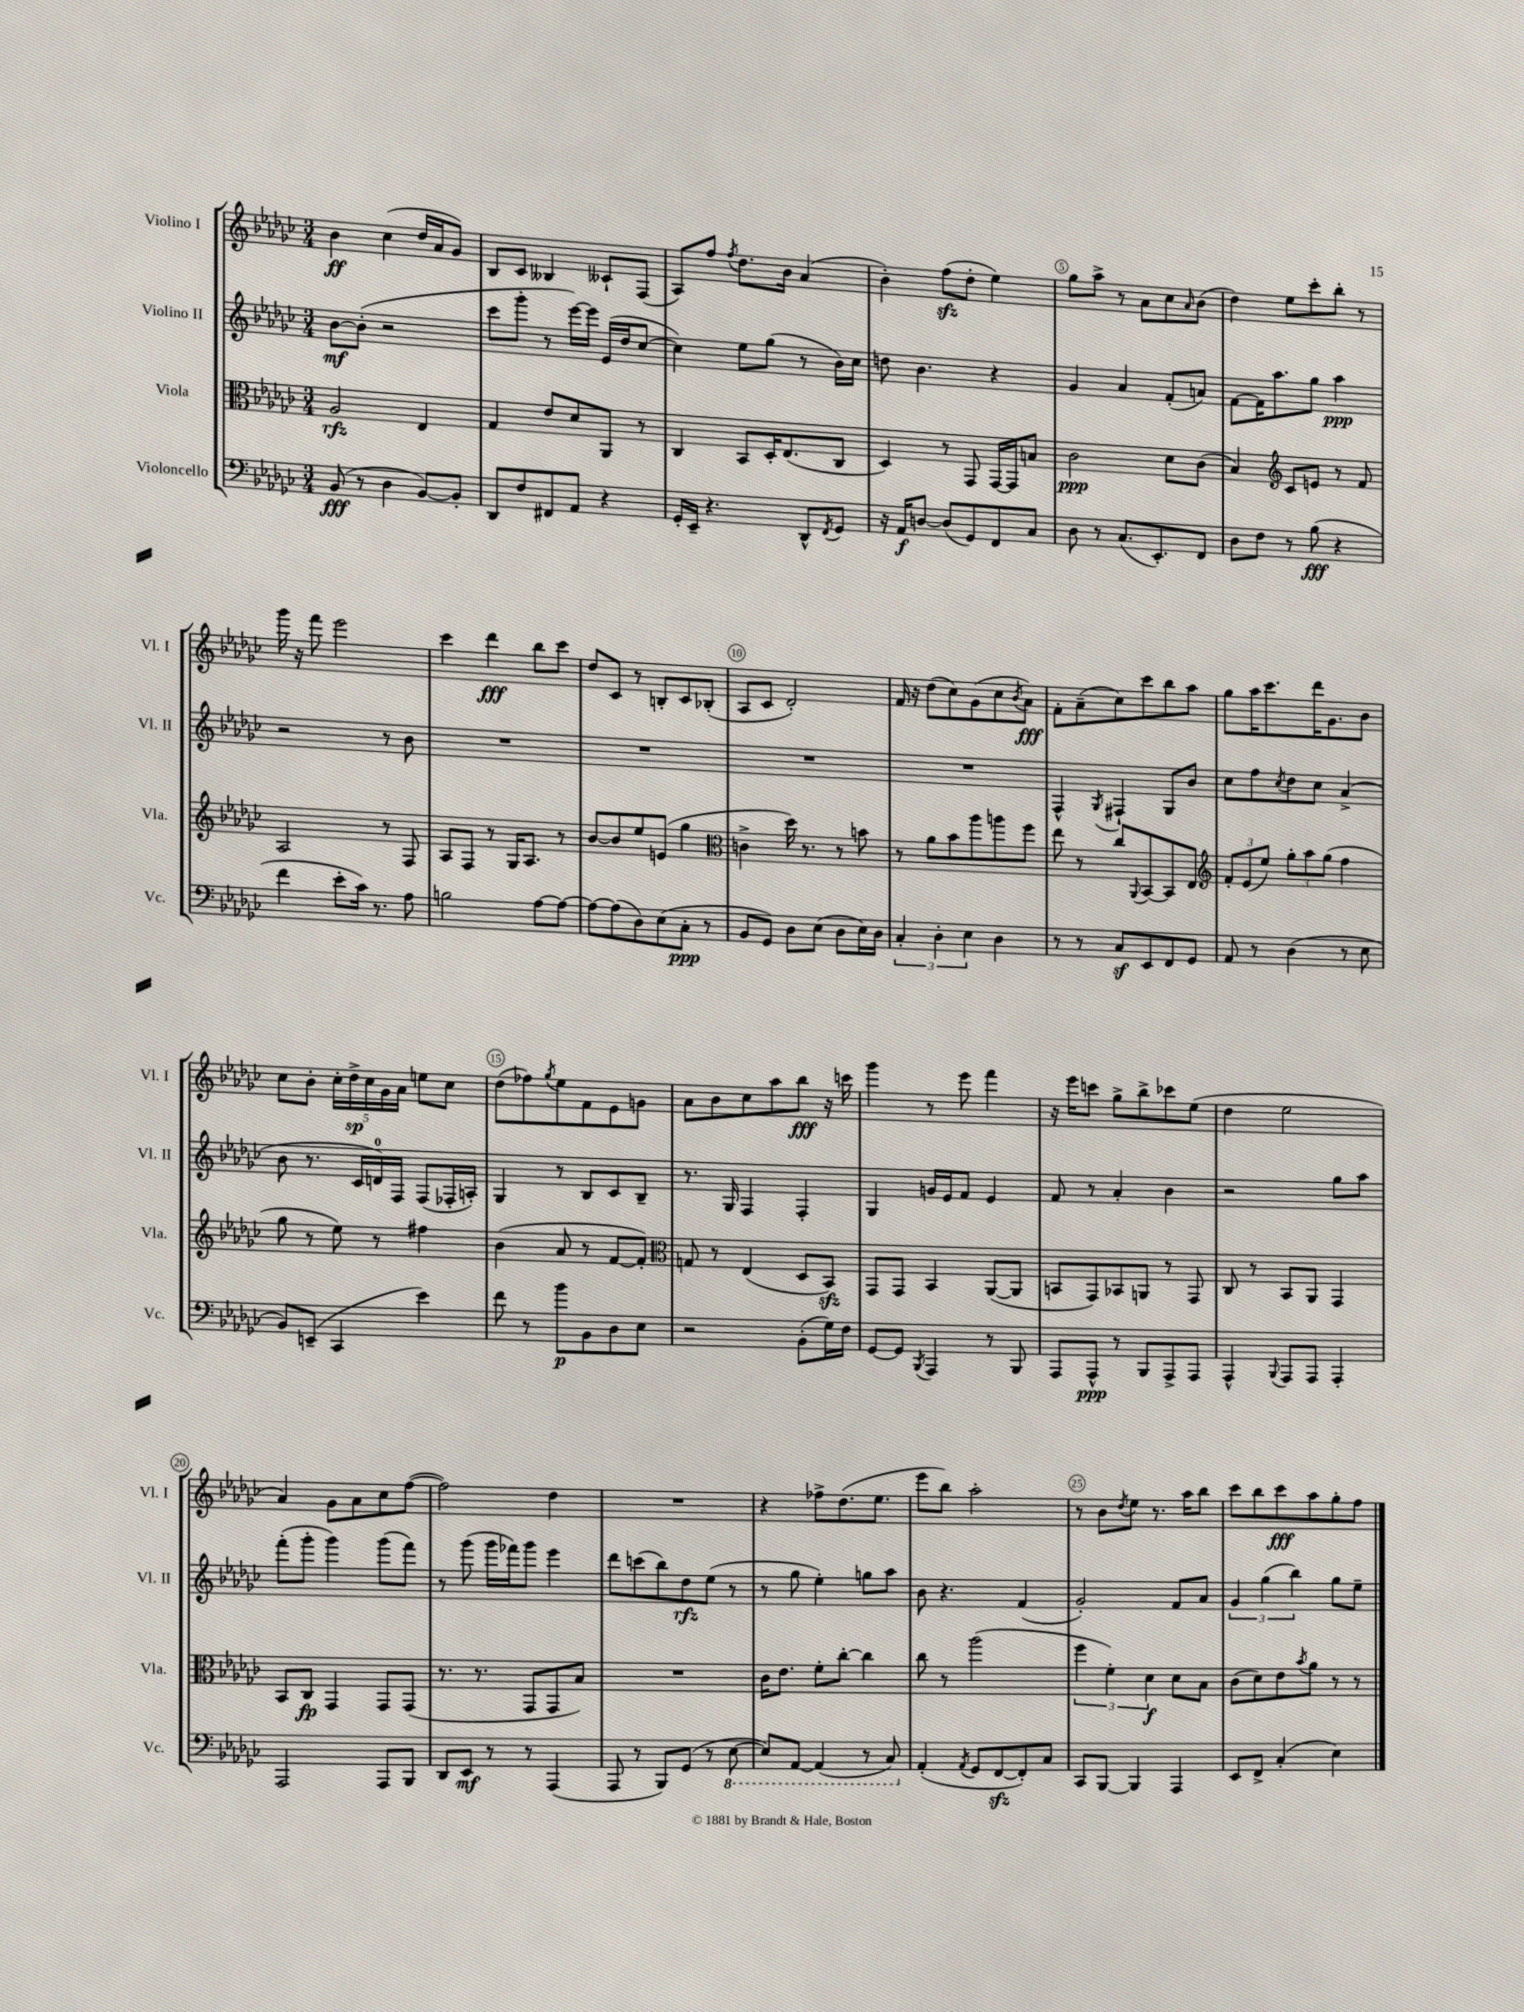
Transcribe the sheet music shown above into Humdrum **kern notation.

**kern	**kern	**kern	**kern
*staff4	*staff3	*staff2	*staff1
*clefF4	*clefC3	*clefG2	*clefG2
*k[b-e-a-d-g-c-]	*k[b-e-a-d-g-c-]	*k[b-e-a-d-g-c-]	*k[b-e-a-d-g-c-]
*M3/4	*M3/4	*M3/4	*M3/4
(8BB-/	2A-/	[8b-\L	4b-\
8r	.	(8b-'\]J	.
4D-\	.	2r	(4cc-\
[8BB-/L)	4E-/	.	16dd-/LL
.	.	.	16a-/J
8BB-'/]J	.	.	8g-/J)
=	=	=	=
8DD-/L	4G-/	8ccc-\L	8B-/L
8F/	.	8ggg-'\J	8c-/J
8FF#/	8e-/L	8r	4B--/
8AA-/J	8d-/	[16eee-\LL)	.
.	.	16eee-\]JJ	.
4r	8AA-/J	(16e-/LL	8c--`/L
.	.	16dd-/J	.
.	8r	[8cc-/J	(8F/J
=	=	=	=
16GG-'/LL	4C-/	4cc-\])	8A-/L)
16EE-~/JJ	.	.	.
4.r	.	.	8ff/J
.	.	.	8qff/
.	8BB-/L	8ee-\L	8.dd-\L
.	16D-'/K	(8gg-\J	.
.	(8.E-/	.	16b-\Jk
8DD-^^/L	.	8r	(4a-/
8qFF/	.	.	.
8GG-/J	8C-/J	16b-\LL)	.
.	.	16cc-\JJ	.
=	=	=	=
16r	4D-/)	8dd\	4b-'\)
16AA-/LK	.	.	.
[8D/J	.	4.b-\	.
(8D/]L	8r	.	(8ff\L
8GG-/)	8GG-/	.	8dd-'\J
8FF/	[16GG-/LL	4r	4ee-\)
.	16GG-/]J	.	.
8C-/J	8B/J	.	.
=	=	=	=
8D-\	2c-\	4g-/	8gg-\L
8r	.	.	8aa-^\J
(8.C-/L	.	4a-/	8r
.	.	.	8a-\L
8.EE-'/)	.	.	.
.	8d-\L	(8f'/L	8cc-\
.	.	.	16qqa-/
8FF/J	(8c-\J	8a/J)	(8b-\J
=	=	=	=
8D-\L	4B-/)	[8f\L	4dd-\)
8F\J	.	16f\]K	.
.	.	8.aa-\	.
*	*clefG2	*	*
8r	8c-/L	.	8ee-\L
(8B-\	8e/J	8gg-\J	8ccc-'\
4r	8r	4aa-\	8bb-'\J
.	8f/	.	8r
=	=	=	=
4f\	2A-/	2r	16ggg-\
.	.	.	16r
.	.	.	8fff\
8e-'\L	.	.	2eee-\
16c-\Jk)	.	.	.
8.r	.	.	.
.	8r	8r	.
8A-\	8F/	8b-\	.
=	=	=	=
2B\	8A-/L	2.r	4ccc-\
.	8F/J	.	.
.	8r	.	4ddd-\
.	16G-/LK	.	.
.	8.A-/J	.	.
[8A-\L	.	.	8bb-\L
8A-\_J	8r	.	8ccc-\J
=	=	=	=
8A-\_L	[8b-/L	2.r	8dd-/L
(8A-\]	8b-/]	.	8c-/J
8D-\)	8ee-/	.	8r
(8E-\	(8e/J	.	8B'/L
8C-'\J	4gg-\	.	8c-/
8r	.	.	(8B-'/J
=	=	=	=
*	*clefC3	*	*
8BB-/L	4c^\	2.r	8A-/L
8GG-/J)	.	.	8c-/J
8D-\L	16dd-\)	.	2d-'/)
.	8.r	.	.
(8E-\J	.	.	.
8D-\L	8r	.	.
16E-\L)	8b\	.	.
16D-\JJ	.	.	.
=	=	=	=
6C-'/	8r	2.r	16f/
.	.	.	16r
.	8a-\L	.	(8dd-\L
6D-'\	.	.	.
.	8b-\	.	8cc-\)
6E-\	.	.	.
.	8aa-\	.	(8g-\
4D-\	8aa\	.	8cc-\
.	.	.	8qb-/
.	8ff\J	.	8a-\J)
=	=	=	=
8r	8ee-\	4F^^/	8f'\L
8r	8r	.	(8a-~\
.	.	8qG-/	.
8C-/L	8cc-/L	4F#`/	8cc-\)
.	8qqAA-/	.	.
8EE-/	[8BB-/	.	8ccc-\
8FF/	8BB-/]	8G-/L	8bb-\
8GG-/J	8E-/J	8b-/J	8aa-\J
=	=	=	=
*	*clefG2	*	*
8AA-/	12f'/L	8cc-\L	8gg-\L
.	(12e-/	.	.
8r	.	8ff\	16aa-\K
.	12ee-/J)	.	.
.	.	.	8.ccc-\
.	.	8qcc-/	.
(4D-\	12gg-'\L	8dd-\	.
.	12aa-\	.	.
.	.	8cc-\J	16ddd-\K
.	(12gg-\J	.	.
.	.	.	8.g-\
8r	4ff\	(4a-^/	.
8E-\	.	.	8b-\J
=	=	=	=
8BB-/L)	8gg-\	8b-\	8cc-\L
(8EE~/J	8r	8.r	8b-'\J
4CC-/	8ee-\)	.	20cc-'\LL
.	.	.	20dd-^\
.	.	16c-/LL	.
.	.	.	20cc-\
.	8r	16d/)	.
.	.	.	20g-\
.	.	16F/JJ	.
.	.	.	20a-\JJ
4e-\)	4ff#\	(8F/L	8ee\L
.	.	16F-'/L	8cc-\J
.	.	16A'/JJ)	.
=	=	=	=
8f\	(4b-\	4G-/	(8dd-\L
8r	.	.	8ff-\)
.	.	.	8qgg-/
8b-\L	8a-/	8r	8ee-\
8BB-\	8r	8B-/L	8f\
8D-\	[8f/L	8c-/	8e-\
8E-\J	8f'/]J)	8B-~/J	8g\J
=	=	=	=
*	*clefC3	*	*
2r	8G/	8.r	8a-\L
.	8r	.	8b-\
.	.	16G-/	.
.	(4E-/	4F/	8cc-\
.	.	.	8aa-\
(8BB-'\L	8D-/L	4F'/	8bb-\J
16G-\L)	8BB-/J)	.	16r
16F\JJ	.	.	16ccc\
=	=	=	=
[8GG-/L	8GG-/L	4G-/	4ggg-\
8GG-/]J	8GG-/J	.	.
8qBBB-/	.	.	.
4AAA-/	4BB-/	16g/LL	8r
.	.	16e-/J	.
.	.	8f/J	8eee-\
8r	([8AA-/L	4e-/	4fff\
8BBB-/	8AA-/]J	.	.
=	=	=	=
8AAA-/L	8BB/L	8f/	16r
.	.	.	16eee-\LK
8AAA-^^/J	8GG-/)	8r	8ccc\J
8r	8BB-/	4a-'/	8gg-^\L
8BBB-/L	8AA/J	.	8bb-^\
8AAA-^/	8r	4b-\	8ccc-\
8AAA-/J	8GG-/	.	(8ee-\J
=	=	=	=
4AAA-^^/	8C-/	2r	4dd-\
.	8r	.	.
8qqBBB-/	.	.	.
8AAA-/L	8BB-/L	.	2ee-\
8AAA-/J	8AA-/J	.	.
4AAA-'/	4GG-/	8gg-\L	.
.	.	8aa-\J	.
=	=	=	=
2AAA-/	8BB-/L	(8fff'\L	4a-/)
.	8C-/J	8ggg-'\J	.
.	4GG-/	4ggg-\)	8g-\L
.	.	.	8a-\
8AAA-/L	8GG-/L	(8ggg-\L	8cc-\
8BBB-/J	(8GG-/J	8fff\J)	([8ff\J
=	=	=	=
8DD-/L	8.r	8r	2ff\])
8EE-/J	.	(8ggg-\	.
.	8.r	.	.
8r	.	16ggg-\LL	.
.	.	16fff-\J)	.
8r	8GG-/L	8ggg-\J	.
(4AAA-/	8GG-/	4eee-\	4dd-\
.	8B-/J)	.	.
=	=	=	=
8AAA-/	2.r	8ddd-\L	2.r
8r	.	(8ccc\	.
8BBB-/L)	.	8bb-\)	.
(8GG-/J	.	8dd-\	.
8r	.	(8ee-\J	.
[8EE-\	.	8r	.
=	=	=	=
8EE-/]L)	16c-\LK	8r	4r
.	8.e-\J	.	.
[8AAA-/J	.	8gg-\	.
(4AAA-/]	8f'\L	4ee-'\)	8ff-^\L
.	[8cc-'\J	.	(8.dd-\
8r	4cc-\]	8gg\L	.
.	.	.	8.ee-\J
8CC-/)	.	8aa-\J	.
=	=	=	=
(4AA-'/	8cc-\	8b-\	8eee-\L
.	8r	4.r	8bb-\J)
8qAA-/	.	.	.
8GG-/L	(2aa-\	.	2aa-'\
[8FF/	.	.	.
8FF'/])	.	(4f/	.
8C-/J	.	.	.
=	=	=	=
8CC-/L	6ff\	2g-'/)	8r
[8BBB-/J	.	.	8b-\L
.	6f'\)	.	.
.	.	.	8qdd-/
4BBB-/]	.	.	8ee-\J
.	6d-\	.	.
.	.	.	8.r
4AAA-/	8d-\L	8f/L	.
.	.	.	16aa-\LK
.	8B-\J	8a-/J	8bb-\J
=	=	=	=
8EE-/L	(8c-\L	6g-/	8ccc-\L
8FF^/J	8d-\)	.	8bb-\
.	.	(6gg-\	.
(4C-'/	8e-\	.	8ccc-\
.	.	6bb-\)	.
.	8qb-/	.	.
.	8a-\J	.	8aa-\
4E-\)	8r	8gg-\L	8gg-'\
.	8r	8ee-~\J	8ff\J
==	==	==	==
*-	*-	*-	*-
